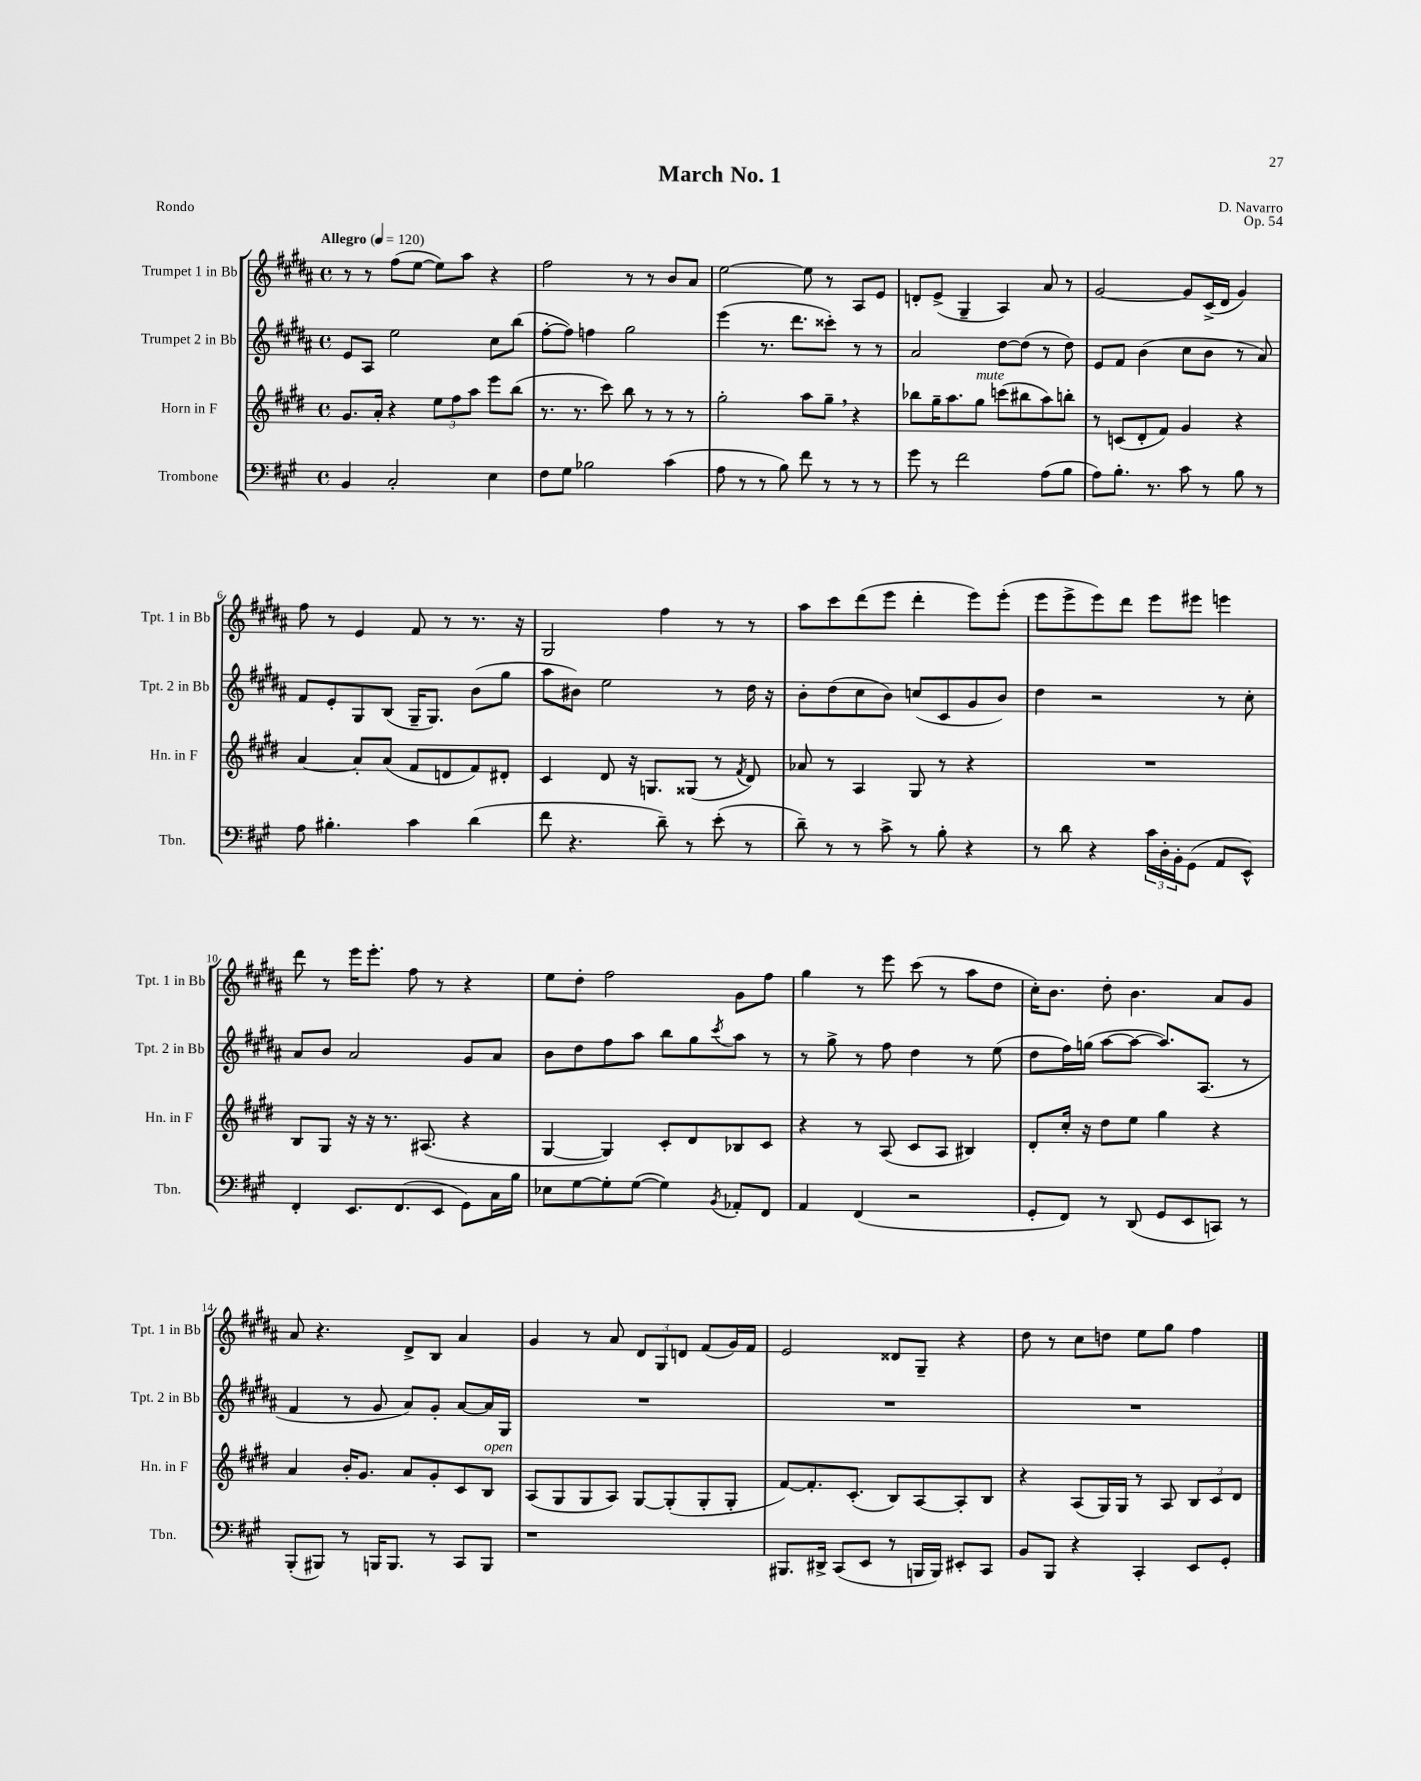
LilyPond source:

\header { title = "March No. 1" composer = "D. Navarro" opus = "Op. 54" piece = "Rondo" }
<<
\new StaffGroup <<
\new Staff = "s0" \with { instrumentName = "Trumpet 1 in Bb" shortInstrumentName = "Tpt. 1 in Bb" } {
    \clef treble \key b \major \defaultTimeSignature \time 4/4 \tempo "Allegro" 4 = 120
    r8 r8 fis''8( e''8~ e''8) ais''8 r4 |
    fis''2 r8 r8 b'8 ais'8 |
    e''2~ e''8 r8 ais8 e'8 |
    d'8-. e'8->( gis4-- ais4) ais'8 r8 |
    gis'2~ gis'8 cis'16->( dis'16 gis'4) |
    fis''8 r8 e'4 fis'8 r8 r8. r16 |
    gis2 fis''4 r8 r8 |
    ais''8 cis'''8 dis'''8( e'''8 dis'''4-. e'''8) e'''8-.( |
    e'''8 e'''8-> e'''8) dis'''8 e'''8 eis'''8 e'''4 |
    dis'''8 r8 e'''16 e'''8.-. fis''8 r8 r4 |
    e''8 dis''8-. fis''2 gis'8 fis''8 |
    gis''4 r8 e'''8 cis'''8( r8 ais''8 dis''8 |
    cis''16-.) b'8. dis''8-. b'4. ais'8 gis'8 |
    ais'8 r4. dis'8-> b8 ais'4 |
    gis'4 r8 ais'8 \tuplet 3/2 { dis'8 gis8 d'8 } fis'8( gis'16) fis'16 |
    e'2 disis'8 gis8-- r4 |
    dis''8 r8 cis''8 d''8 e''8 gis''8 fis''4 \bar "|." |
}
\new Staff = "s1" \with { instrumentName = "Trumpet 2 in Bb" shortInstrumentName = "Tpt. 2 in Bb" } {
    \clef treble \key b \major \defaultTimeSignature \time 4/4
    e'8 ais8 e''2 cis''8 b''8( |
    fis''8~-. fis''8) f''4 gis''2 |
    e'''4( r8. dis'''8. cisis'''8-.) r8 r8 |
    ais'2 dis''8~ dis''8( r8 dis''8) |
    e'8 fis'8 b'4( cis''8 b'8 r8 ais'8) |
    fis'8 e'8-. gis8 b8( gis16-- gis8.) b'8( gis''8 |
    ais''8 bis'8) e''2 r8 dis''16 r16 |
    b'8-. dis''8( cis''8 b'8) c''8( cis'8 gis'8 b'8) |
    dis''4 r2 r8 cis''8-. |
    ais'8 b'8 ais'2 gis'8 ais'8 |
    b'8 dis''8 fis''8 ais''8 b''8 gis''8 \acciaccatura { cis'''8 } ais''8 r8 |
    r8 gis''8-> r8 fis''8 dis''4 r8 e''8( |
    dis''8 fis''16) g''16( ais''8~ ais''8~ ais''8.) ais8.( r8 |
    fis'4 r8 gis'8 ais'8) gis'8-. ais'8~ ais'16 gis16 |
    R1 |
    R1 |
    R1 \bar "|." |
}
\new Staff = "s2" \with { instrumentName = "Horn in F" shortInstrumentName = "Hn. in F" } {
    \clef treble \key e \major \defaultTimeSignature \time 4/4
    gis'8. a'16-. r4 \tuplet 3/2 { e''8 fis''8 a''8 } e'''8 b''8( |
    r8. r8. cis'''8) b''8 r8 r8 r8 |
    gis''2-. a''8 gis''8-- \breathe r4 |
    bes''8 gis''16-- a''8. gis''8^\markup { \italic "mute" } c'''8( bis''8 a''8) b''8-. |
    r8 c'8( dis'8-. fis'8) gis'4 r4 |
    a'4~ a'8-. a'8( fis'8 d'8 fis'8) dis'8-. |
    cis'4 dis'8 r16 g8. gisis8( r8 \acciaccatura { fis'8 } dis'8) |
    aes'8 r8 a4 gis8 r8 r4 |
    R1 |
    b8 gis8 r16 r16 r8. ais8.( r4 |
    gis4~ gis4) cis'8-. dis'8 bes8 cis'8 |
    r4 r8 a8( cis'8 a8 bis4) |
    dis'8-. cis''16-. r16 dis''8 e''8 gis''4 r4 |
    a'4 b'16-. gis'8. a'8 gis'8-. cis'8 b8^\markup { \italic "open" } |
    a8( gis8 gis8 a8) gis8~ gis8-.( gis8-. gis8-. |
    fis'8~) fis'8.-. cis'8.-.( b8) a8~ a8-. b8 |
    r4 a8( gis16) gis16 r8 a8 \tuplet 3/2 { b8 cis'8 dis'8 } \bar "|." |
}
\new Staff = "s3" \with { instrumentName = "Trombone" shortInstrumentName = "Tbn." } {
    \clef bass \key a \major \defaultTimeSignature \time 4/4
    b,4 cis2-. e4 |
    fis8 gis8 bes2 cis'4( |
    a8 r8 r8 b8) fis'8 r8 r8 r8 |
    gis'8 r8 fis'2 a8( b8 |
    a8) b8.-. r8. cis'8 r8 b8 r8 |
    a8 bis4.-. cis'4 d'4( |
    fis'8 r4. d'8--) r8 e'8-.( r8 |
    d'8--) r8 r8 cis'8-> r8 b8-. r4 |
    r8 d'8 r4 \tuplet 3/2 { cis'16 d16-. b,16-. } gis,8( a,8 e,8-^) |
    fis,4-. e,8. fis,8.( e,8 gis,8) cis16 b16 |
    ees8 gis8~ gis8-. gis8~( gis4) \acciaccatura { b,8 } aes,8-. fis,8 |
    a,4 fis,4( r2 |
    gis,8-. fis,8) r8 d,8( gis,8 e,8 c,8) r8 |
    b,,8-.( bis,,8) r8 b,,16 b,,8. r8 cis,8 b,,8 |
    r1 |
    bis,,8. dis,16-> cis,8( e,8 r8 b,,16 b,,16) eis,8-. cis,8 |
    b,8 b,,8 r4 cis,4-. e,8 gis,8-. \bar "|." |
}
>>
>>
